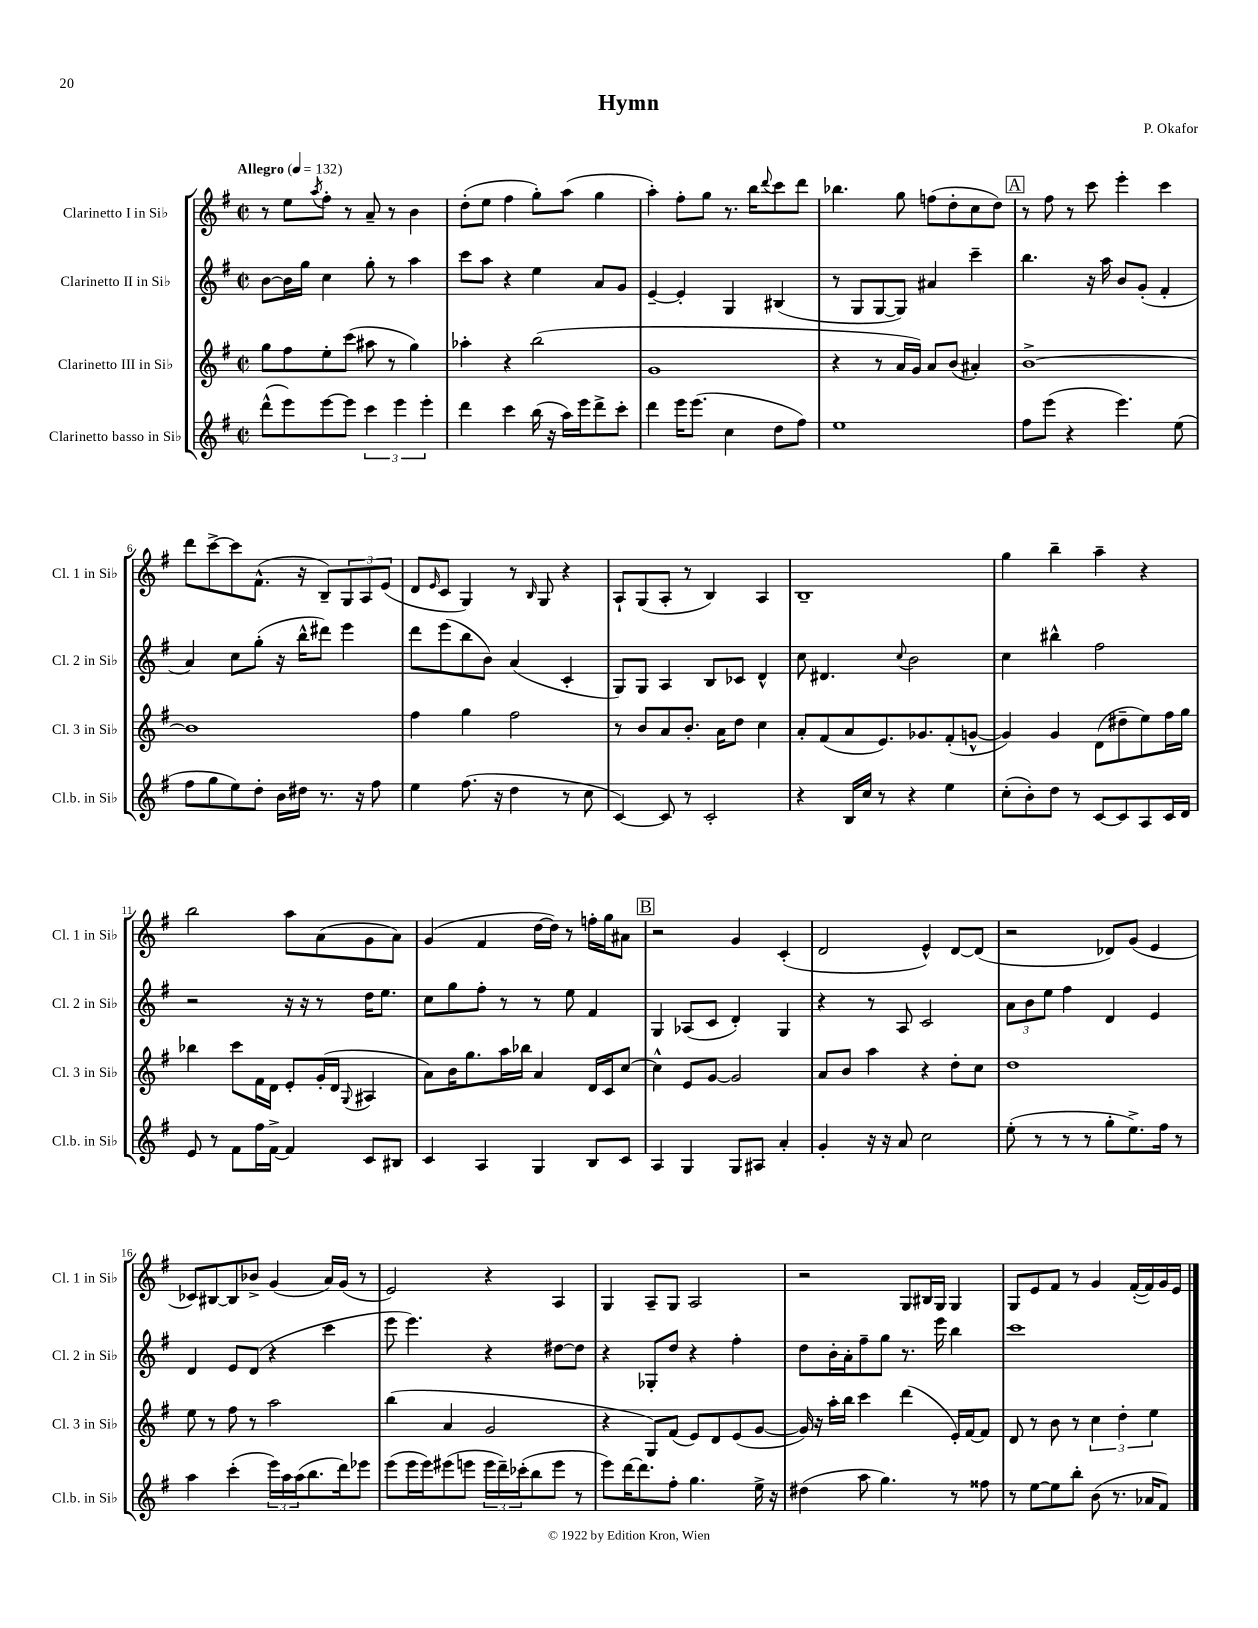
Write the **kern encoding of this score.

**kern	**kern	**kern	**kern
*part4	*part3	*part2	*part1
*staff4	*staff3	*staff2	*staff1
*I"Clarinetto basso in Si♭	*I"Clarinetto III in Si♭	*I"Clarinetto II in Si♭	*I"Clarinetto I in Si♭
*I'Cl.b. in Si♭	*I'Cl. 3 in Si♭	*I'Cl. 2 in Si♭	*I'Cl. 1 in Si♭
*clefG2	*clefG2	*clefG2	*clefG2
*k[f#]	*k[f#]	*k[f#]	*k[f#]
*M2/2	*M2/2	*M2/2	*M2/2
*met(c|)	*met(c|)	*met(c|)	*met(c|)
*MM132	*MM132	*MM132	*MM132
=1	=1	=1	=1
!	!	!	!LO:TX:a:B:t=Allegro
(8ddd^^\L	8gg\L	[8b\L	8r
8eee\)	8ff#\	16b\L]	8ee\L
.	.	16gg\JJ	.
.	.	.	8qaa/
[8eee\	8ee'\	4cc\	8ff#'\J
8eee\J]	(8ccc\J	.	8r
6ccc\	8aa#X\	8gg'\	8a~/
.	8r	8r	8r
6eee\	.	.	.
.	4gg\)	4aa\	4b\
6eee'\	.	.	.
=2	=2	=2	=2
4ddd\	4aa-X'\	8ccc\L	(8dd'\L
.	.	8aa\J	8ee\J
4ccc\	4r	4r	4ff#\
(16bb\	(2bb\	4ee\	8gg'\L)
16r	.	.	.
16aa\LL)	.	.	(8aa\J
16eee\J	.	.	.
8ddd^\	.	8a/L	4gg\
8ccc'\J	.	8g/J	.
=3	=3	=3	=3
4ddd\	1g	[4e~/	4aa'\)
16eee\KL	.	4e'/]	8ff#'\L
(8.eee\J	.	.	.
.	.	.	8gg\J
4cc\	.	4G/	8.r
.	.	.	16bb\KL
.	.	.	8qqddd/
8dd\L	.	(4B#X/	8ccc\
8ff#\J)	.	.	8ddd\J
=4	=4	=4	=4
1ee	4r	8r	4.bb-X\
.	.	8G/L	.
.	8r	[8G/	.
.	16a/LL	8G/J])	8gg\
.	16g/JJ)	.	.
.	8a/L	4a#X/	(8ffn\L
.	(8b/J	.	8dd'\
.	4a#X'/)	4ccc~\	8cc\
.	.	.	8dd\J)
!!LO:REH:place=s1:t=A
=5	=5	=5	=5
8ff#\L	[1b^	4.bb\	8r
(8eee\J	.	.	8ff#\
4r	.	.	8r
.	.	16r	8ccc\
.	.	16aa\	.
4.eee\)	.	8b/L	4eee'\
.	.	(8g'/J	.
.	.	4f#'/	4ccc\
(8ee\	.	.	.
!!LO:LB:g=z
=6	=6	=6	=6
8ff#\L	1b]	4a/)	8ddd\L
8gg\	.	.	[8ccc^\
8ee\)	.	8cc\L	8ccc\]
8dd'\J	.	(8gg'\J	(8.f#^^\J
16b\LL	.	16r	.
16dd#X\JJ	.	16bb^^\KL	16r
8.r	.	8ddd#X\J)	8B~/L)
.	.	4eee\	12G/
16r	.	.	.
.	.	.	12A/
8ff#\	.	.	.
.	.	.	(12e/J
=7	=7	=7	=7
4ee\	4ff#\	8ddd\L	8d/L
.	.	.	16qqe/
.	.	(8eee\	8c/J
(8.ff#\	4gg\	8bb\	4G/)
.	.	8b\J)	.
16r	.	.	.
4dd\	2ff#\	(4a/	8r
.	.	.	16qqB/
.	.	.	8G/
8r	.	4c'/	4r
8cc\	.	.	.
=8	=8	=8	=8
[4c/)	8r	8G/L)	8A`/L
.	8b/L	8G/J	(8G/
8c/]	8a/	4A/	8A'/J
8r	8.b'/J	.	8r
2c'/	.	8B/L	4B/)
.	16a\KL	.	.
.	8dd\J	8c-X/J	.
.	4cc\	4d^^/	4A/
=9	=9	=9	=9
4r	8a'/L	8cc\	1B~
.	(8f#/	4.d#X/	.
16B/LL	8a/	.	.
16cc/JJ	.	.	.
8r	8.e/)	.	.
.	.	8qqcc/	.
4r	.	2b\	.
.	8.g-X/	.	.
4ee\	(8f#'/	.	.
.	[8gn^^/J	.	.
=10	=10	=10	=10
(8cc'\L	4g/])	4cc\	4gg\
8b'\)	.	.	.
8dd\J	4g/	4bb#X^^\	4bb~\
8r	.	.	.
[8c/L	(8d\L	2ff#\	4aa~\
8c/]	8dd#X~\	.	.
8A/	8ee\)	.	4r
16c/L	16ff#\L	.	.
16d/JJ	16gg\JJ	.	.
!!LO:LB:g=z
=11	=11	=11	=11
8e/	4bb-X\	2r	2bb\
8r	.	.	.
8f#\L	8ccc\L	.	.
16ff#\L	16f#\L	.	.
[16f#^\JJ	16d\JJ	.	.
4f#/]	8e'/L	16r	8aa\L
.	.	16r	.
.	(16g'/L	8r	(8a\
.	16d/JJ	.	.
.	8qqG/	.	.
8c/L	4A#X/	16dd\KL	8g\
.	.	8.ee\J	.
8B#X/J	.	.	8a\J)
=12	=12	=12	=12
4c/	8a\L)	8cc\L	(4g/
.	16b\K	8gg\	.
.	8.gg\	.	.
4A/	.	8ff#'\J	4f#/
.	16aa\L	8r	.
.	16bb-X\JJ	.	.
4G/	4a/	8r	[16dd\LL
.	.	.	16dd\JJ])
.	.	8ee\	8r
8B/L	16d/LL	4f#/	16ffn'\LL
.	16c/J	.	16gg\J
8c/J	[8cc/J	.	8a#X\J
!!LO:REH:place=s1:t=B
=13	=13	=13	=13
4A/	4cc^^\]	4G/	2r
4G/	8e/L	(8A-X/L	.
.	[8g/J	8c/J	.
8G/L	2g/]	4d'/)	4g/
8A#X/J	.	.	.
4a'/	.	4G/	(4c'/
=14	=14	=14	=14
4g'/	8a/L	4r	2d/
.	8b/J	.	.
16r	4aa\	8r	.
16r	.	.	.
8a/	.	8A/	.
2cc\	4r	2c/	4e^^/)
.	8dd'\L	.	[8d/L
.	8cc\J	.	(8d/J]
=15	=15	=15	=15
(8ee'\	1dd	12a\L	2r
.	.	12b\	.
8r	.	.	.
.	.	12ee\J	.
8r	.	4ff#\	.
8r	.	.	.
8gg'\L	.	4d/	8d-X/L)
8.ee^\)	.	.	(8g/J
.	.	4e/	4e/
16ff#\Jk	.	.	.
8r	.	.	.
!!LO:LB:g=z
=16	=16	=16	=16
4aa\	8ee\	4d/	8c-X/L)
.	8r	.	[8B#X/
(4ccc'\	8ff#\	8e/L	8B#/]
.	8r	(8d/J	8b-X^/J
24eee\LL)	2aa\	4r	(4g/
24aa\	.	.	.
(24aa\J	.	.	.
8.bb\	.	.	.
.	.	4ccc\	16a/LL)
16ddd\k)	.	.	(16g/JJ
8eee-X\J	.	.	8r
=17	=17	=17	=17
(8eee\L	(4bb\	8eee\	2e/)
16eee\L	.	4.eee\)	.
16eee\J)	.	.	.
(8eee#X\	4a/	.	.
8eeen\J	.	.	.
24eee\LL	2g/	4r	4r
24ddd~\)	.	.	.
(24ccc-X'\J	.	.	.
8bb\	.	.	.
8eee\J	.	[8dd#X\L	4A/
8r	.	8dd#\J]	.
=18	=18	=18	=18
8eee\L)	4r	4r	4G/
[16ddd\K	.	.	.
8.ddd\]	.	.	.
.	8G/L)	8G-X'/L	8A~/L
8ff#'\J	(8f#/J	8dd/J	8G/J
4.gg\	8e/L)	4r	2A/
.	8d/	.	.
.	(8e/	4ff#'\	.
16ee^\	[8g/J	.	.
16r	.	.	.
=19	=19	=19	=19
(4dd#X\	16g/])	8dd\L	2r
.	16r	.	.
.	16aa'\LL	16b'\L	.
.	16bb\JJ	16a'\J	.
8aa\	4ccc\	8ff#~\	.
4.gg\)	.	8gg\J	.
.	(4ddd\	8.r	8G/L
.	.	.	16B#X/L
.	.	16eee\	16G/JJ
8r	16e'/LL)	4bb\	4G/
.	[16f#/J	.	.
8ff##X\	8f#/J]	.	.
=20	=20	=20	=20
8r	8d/	1ccc	8G/L
[8ee\L	8r	.	8e/
8ee\]	8b\	.	8f#/J
8bb'\J	8r	.	8r
(8b\	6cc\	.	4g/
8.r	.	.	.
.	6dd'\	.	.
.	.	.	([16f#'/LL
16a-X/KL	.	.	16f#/])
.	6ee\	.	.
8f#/J)	.	.	16g/
.	.	.	16e/JJ
==	==	==	==
*-	*-	*-	*-
